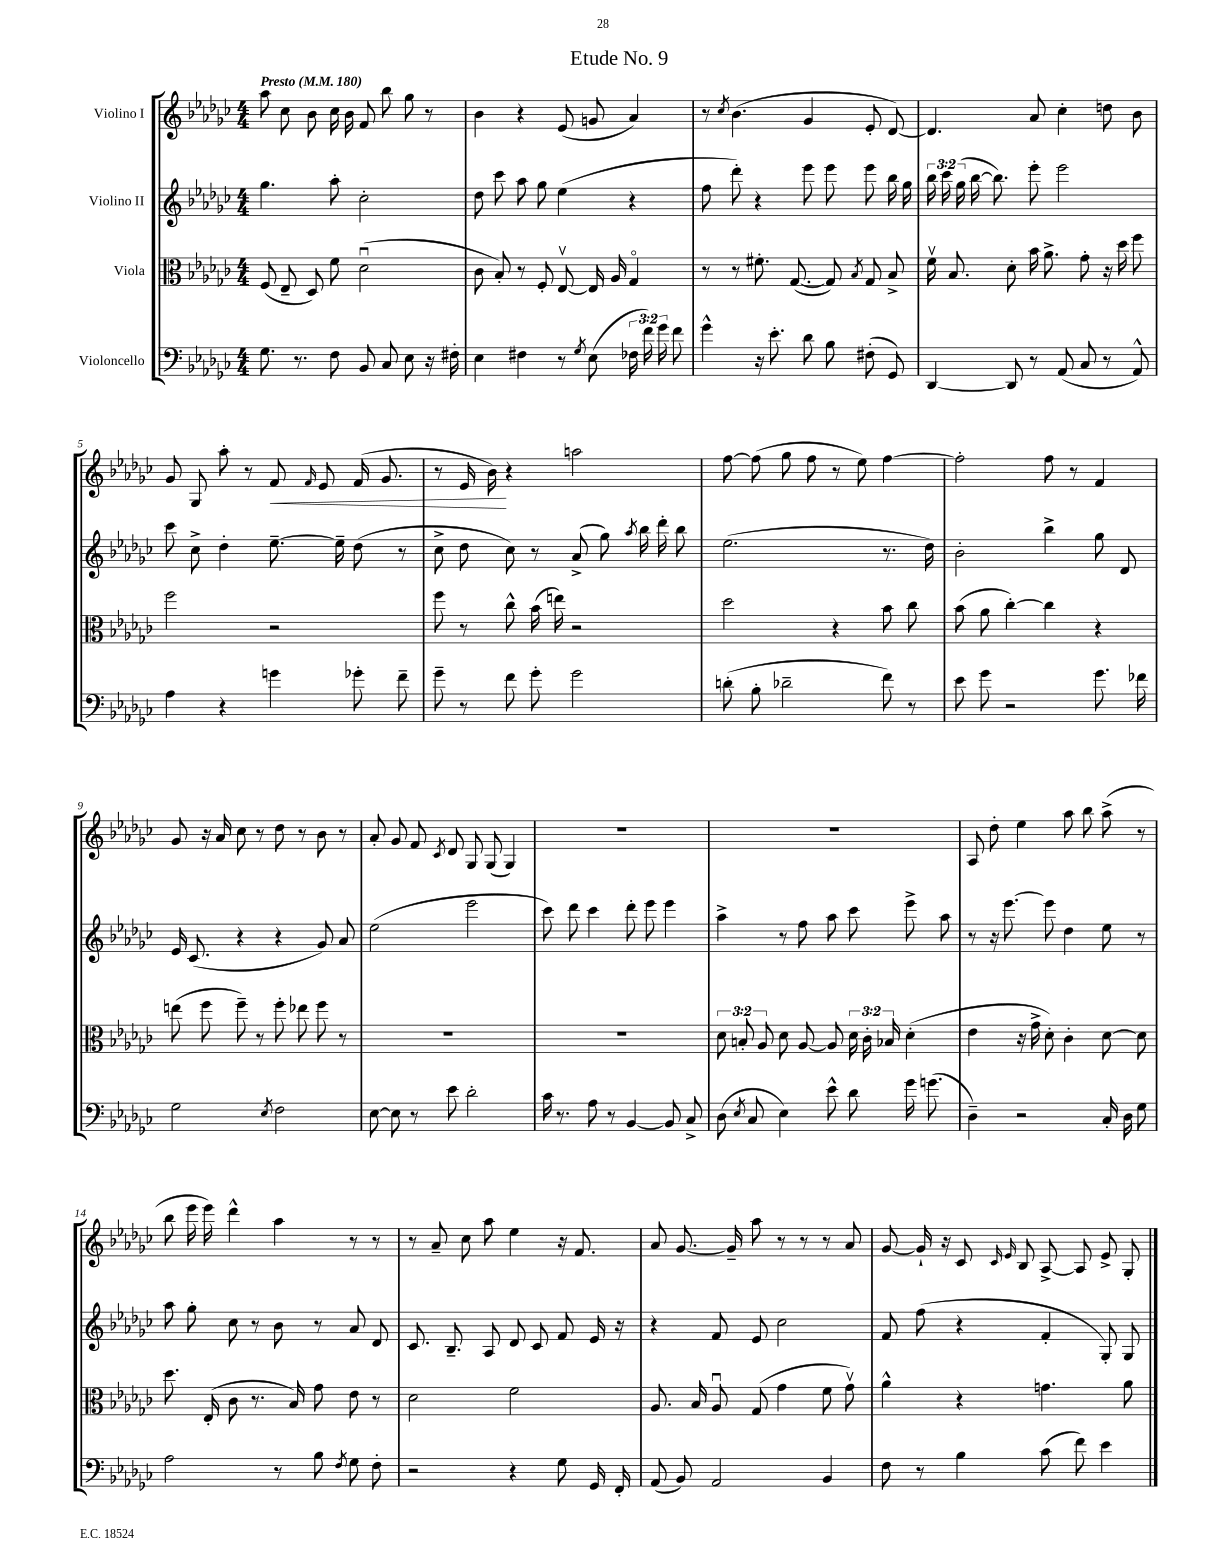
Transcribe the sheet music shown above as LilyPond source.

\header { title = "Etude No. 9" }
<<
\new StaffGroup <<
\new Staff = "s0" \with { instrumentName = "Violino I" } {
    \clef treble \key ges \major \numericTimeSignature \time 4/4 \tempo "Presto" 4 = 180
    \autoBeamOff aes''8 ces''8 bes'8 ces''16 bes'16 f'8 bes''8 ges''8 r8 |
    bes'4 r4 ees'8( g'8 aes'4) |
    r8 \acciaccatura { ces''8 } bes'4.( ges'4 ees'8-. des'8~) |
    des'4. aes'8 ces''4-. d''8 bes'8 |
    ges'8 ges8 aes''8-. r8 f'8\< \grace { f'16 } ees'8 f'16( ges'8. |
    r8 ees'16 bes'16\!) r4 a''2 |
    f''8~ f''8( ges''8 f''8 r8 ees''8) f''4~ |
    f''2-. f''8 r8 f'4 |
    ges'8 r16 aes'16 ces''8 r8 des''8 r8 bes'8 r8 |
    aes'8-. ges'8 f'8 \acciaccatura { ces'8 } des'8 ges8 ges8( ges4) |
    R1 |
    R1 |
    aes8 des''8-. ees''4 aes''8 bes''8 aes''8->( r8 |
    bes''8 ees'''16 ees'''16) des'''4-^ aes''4 r8 r8 |
    r8 aes'8-- ces''8 aes''8 ees''4 r16 f'8. |
    aes'8 ges'8.~ ges'16-- aes''8 r8 r8 r8 aes'8 |
    ges'8~ ges'16-! r16 ces'8 \grace { ces'16 ees'16 } bes8 aes8~-> aes8 ees'8-> ges8-. \bar "|." |
}
\new Staff = "s1" \with { instrumentName = "Violino II" } {
    \clef treble \key ges \major \numericTimeSignature \time 4/4 \override Staff.TupletNumber.text = #tuplet-number::calc-fraction-text
    \autoBeamOff ges''4. aes''8-. ces''2-. |
    des''8 ces'''8 aes''8 ges''8 ees''4( r4 |
    f''8 des'''8-.) r4 ees'''8 ees'''8 ees'''8 bes''16 ges''16 |
    \tuplet 3/2 { bes''16 ces'''16 ges''16( } bes''16~ bes''8.) ees'''8-. ees'''2 |
    ces'''8 ces''8-> des''4-. ees''8.~-- ees''16-- des''8( r8 |
    ces''8-> des''8 ces''8) r8 aes'8->( ges''8) \acciaccatura { aes''8 } bes''16 des'''16-. bes''8 |
    ees''2.( r8. des''16) |
    bes'2-. bes''4-> ges''8 des'8 |
    ees'16 ces'8.( r4 r4 ges'8) aes'8 |
    ees''2( ees'''2 |
    ces'''8) des'''8 ces'''4 des'''8-. ees'''8 ees'''4 |
    aes''4-> r8 f''8 aes''8 ces'''8 ees'''8-> aes''8 |
    r8 r16 ees'''8.~ ees'''8 des''4 ees''8 r8 |
    aes''8 ges''8-. ces''8 r8 bes'8 r8 aes'8 des'8 |
    ces'8. bes8.-- aes8 des'8 ces'8 f'8 ees'16 r16 |
    r4 f'8 ees'8 ces''2 |
    f'8 f''8( r4 f'4-. ges8-.) ges8 \bar "|." |
}
\new Staff = "s2" \with { instrumentName = "Viola" } {
    \clef alto \key ges \major \numericTimeSignature \time 4/4 \override Staff.TupletNumber.text = #tuplet-number::calc-fraction-text
    \autoBeamOff f8( ees8-- des8) f'8 des'2\downbow( |
    ces'8 bes8-.) r8 f8-. ees8~\upbow ees16 aes16 ges4\flageolet |
    r8 r8 fis'8.-. ges8.~( ges8) \acciaccatura { bes8 } ges8 bes8-> |
    f'16\upbow bes8. des'8-. bes'16 aes'8.-> ges'8-. r16 des''16 f''8 |
    f''2 r2 |
    f''8 r8 ces''8-^ bes'16( e''16) r2 |
    des''2 r4 bes'8 ces''8 |
    bes'8( aes'8 ces''4~-.) ces''4 r4 |
    e''8( f''8 f''8--) r8 f''8-. ees''8 f''8 r8 |
    R1 |
    R1 |
    \tuplet 3/2 { des'8 b8-. aes8 } des'8 aes8~ aes8 \tuplet 3/2 { des'16 ces'16-. bes16 } des'4-.( |
    ees'4 r16 ges'16-> des'8-.) ces'4-. des'8~ des'8 |
    des''8. ees16-.( ces'8 r8. bes16) ges'8 ees'8 r8 |
    des'2 f'2 |
    aes8. bes16 aes8\downbow ges8( ges'4 f'8 ges'8\upbow) |
    aes'4-^ r4 g'4. aes'8 \bar "|." |
}
\new Staff = "s3" \with { instrumentName = "Violoncello" } {
    \clef bass \key ges \major \numericTimeSignature \time 4/4 \override Staff.TupletNumber.text = #tuplet-number::calc-fraction-text
    \autoBeamOff ges8. r8. f8 bes,8 ces8 ees8 r16 fis16-. |
    ees4 fis4 r8 \acciaccatura { ges8 } ees8( \tuplet 3/2 { fes16 f'16) ges'16 } f'8 |
    ges'4-^ r16 ees'8.-. des'8 bes8 fis8-.( ges,8) |
    des,4~ des,8 r8 aes,8( ces8 r8 aes,8-^) |
    aes4 r4 g'4 ges'8-. f'8-- |
    ges'8-- r8 f'8 ges'8-. ges'2 |
    d'8-.( bes8-. des'2-- f'8) r8 |
    ees'8 ges'8 r2 ges'8. fes'16 |
    ges2 \acciaccatura { ees8 } f2 |
    ees8~ ees8 r8 ees'8 des'2-. |
    ces'16 r8. aes8 r8 bes,4~ bes,8 ces8-> |
    des8( \acciaccatura { ees8 } ces8 ees4) ees'8-^ des'8 ges'16 g'8.( |
    des4--) r2 ces16-. des16 ges8 |
    aes2 r8 bes8 \acciaccatura { f8 } ges8 f8-. |
    r2 r4 ges8 ges,16 f,16-. |
    aes,8( bes,8) aes,2 bes,4 |
    f8 r8 bes4 ces'8( f'8) ees'4 \bar "|." |
}
>>
>>
